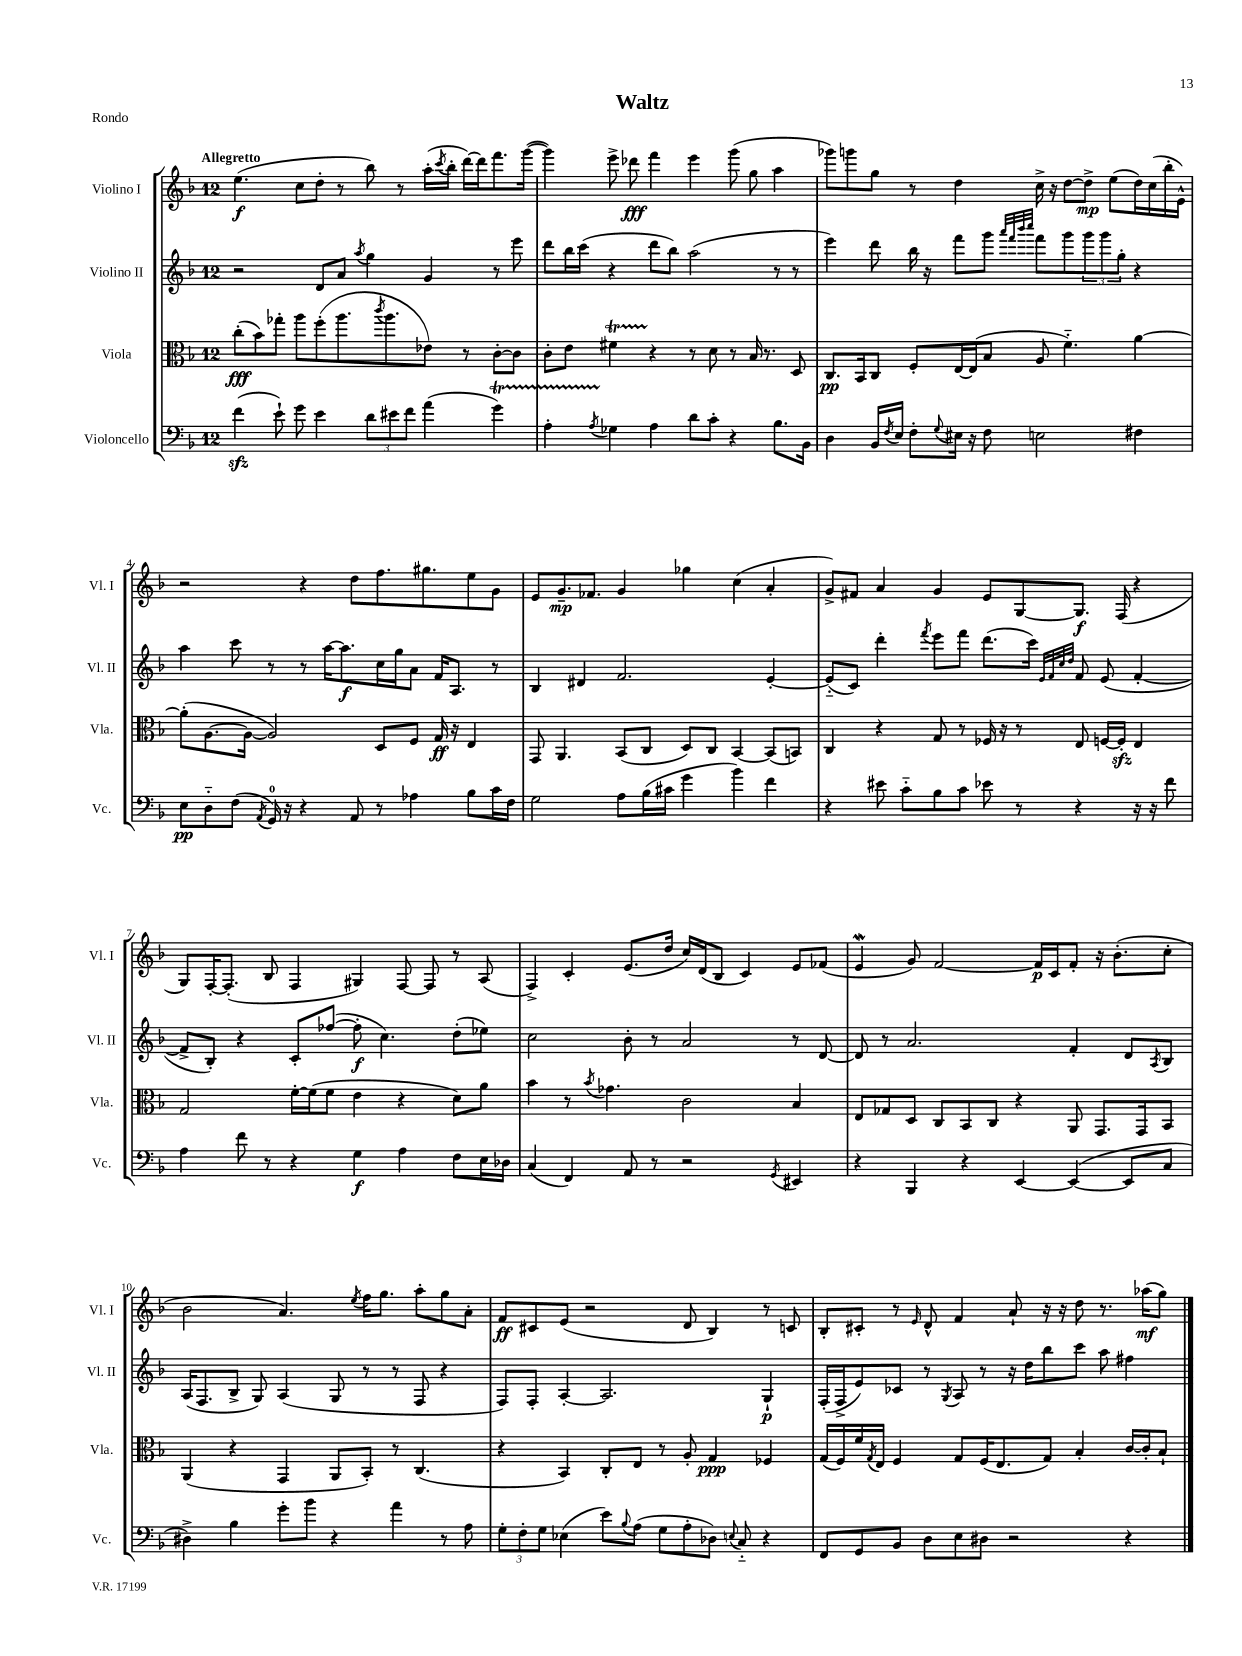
\header { title = "Waltz" piece = "Rondo" }
<<
\new StaffGroup <<
\new Staff = "s0" \with { instrumentName = "Violino I" shortInstrumentName = "Vl. I" } {
    \clef treble \key f \major \once \override Staff.TimeSignature.style = #'single-digit \time 12/8 \tempo "Allegretto"
    e''4.\f( c''8 d''8-. r8 bes''8) r8 a''16-.( \acciaccatura { c'''8 } bes''16-. d'''16~) d'''16 f'''8. g'''16~( |
    g'''4) e'''8-> des'''8\fff f'''4 e'''4 g'''8( g''8 a''4 |
    ges'''8) g'''8 g''8 r8 d''4 c''16-> r16 d''8~ d''8->\mp e''8( d''16) c''16( bes''16-. e'16-^) |
    r2 r4 d''8 f''8. gis''8. e''8 g'8 |
    e'8 g'8.--\mp fes'8. g'4 ges''4 c''4( a'4-. |
    g'8->) fis'8 a'4 g'4 e'8 g8~ g8.\f f16( r4 |
    g8) f16~-. f8.-.( bes8 f4 gis4) f8~ f8 r8 a8( |
    f4->) c'4-. e'8.( d''16 c''16) d'16( bes8 c'4) e'8 fes'8( |
    e'4\mordent g'8) f'2~ f'16\p c'16 f'8-. r16 bes'8.-.( c''8-. |
    bes'2 a'4.) \acciaccatura { e''8 } f''16 g''8. a''8-. g''8 a'8-. |
    f'8\ff cis'8 e'8( r2 d'8 bes4) r8 c'8 |
    bes8-. cis'8-. r8 \grace { e'16 } d'8-^ f'4 a'8-! r16 r16 d''8 r8. aes''16\mf( g''8) \bar "|." |
}
\new Staff = "s1" \with { instrumentName = "Violino II" shortInstrumentName = "Vl. II" } {
    \clef treble \key f \major \once \override Staff.TimeSignature.style = #'single-digit \time 12/8
    r2 d'8 a'8 \acciaccatura { a''8 } g''4 g'4 r8 e'''8 |
    d'''8 bes''16 c'''16( r4 d'''8 bes''8) a''2( r8 r8 |
    e'''4) d'''8 bes''16 r16 f'''8 g'''8 \grace { a'''32 f'''32 bes'''32 c''''32 } f'''8 g'''8 \tuplet 3/2 { g'''8 g'''8 g''8-. } r4 |
    a''4 c'''8 r8 r8 a''16~ a''8.\f c''16 g''16 a'8 f'16 a8. r8 |
    bes4 dis'4 f'2. e'4~-. |
    e'8-_( c'8) d'''4-. \acciaccatura { f'''8 } e'''8 f'''8 d'''8.( c'''16) \grace { e'32 f'32 c''32 d''32 } f'8 e'8( f'4~-. |
    f'8-> bes8-.) r4 c'8-. fes''8~( fes''8-.\f c''4.) d''8-.( ees''8) |
    c''2 bes'8-. r8 a'2 r8 d'8~ |
    d'8 r8 a'2. f'4-. d'8 \acciaccatura { a8 } bes8 |
    a16( f8. bes8-> g8) a4( g8 r8 r8 f8 r4 |
    f8) f8-. a4~-. a2. g4-!\p |
    f16-.( f16-> e'8) ces'8 r8 \acciaccatura { g8 } a8 r8 r16 d''16 bes''8 c'''8 a''8 fis''4 \bar "|." |
}
\new Staff = "s2" \with { instrumentName = "Viola" shortInstrumentName = "Vla." } {
    \clef alto \key f \major \once \override Staff.TimeSignature.style = #'single-digit \time 12/8
    c''8-.\fff( bes'8) ges''8-. a''8 f''8-.( a''8. \acciaccatura { c'''8 } a''8. ees'8) r8 c'8~-. c'8 |
    c'8-. e'8 fis'4\startTrillSpan r4\stopTrillSpan r8 d'8 r8 bes16 r8. d8 |
    c8.\pp bes,16 c8 f8-. e16~ e16( bes8 a8 f'4.-_) a'4~ |
    a'8-.( a8.~ a16~ a2) d8 f8 g16\ff r16 e4 |
    g,8 a,4. bes,8( c8 d8) c8 bes,4~ bes,8( b,8) |
    c4 r4 g8 r8 fes16 r16 r8 e8 f16~ f16-.\sfz e4 |
    g2 f'16~-. f'16( f'8 e'4 r4 d'8) a'8 |
    bes'4 r8 \acciaccatura { bes'8 } ges'4. c'2 bes4 |
    e8 ges8 d8 c8 bes,8 c8 r4 a,8 g,8. g,16 bes,8 |
    a,4( r4 g,4 a,8 bes,8-.) r8 c4.( |
    r4 bes,4) c8-. e8 r8 a8-. g4\ppp fes4 |
    g16( f16) f'16 \acciaccatura { g8 } e16 f4 g8 f16( e8. g8) bes4-. c'16~ c'16-. bes8-! \bar "|." |
}
\new Staff = "s3" \with { instrumentName = "Violoncello" shortInstrumentName = "Vc." } {
    \clef bass \key f \major \once \override Staff.TimeSignature.style = #'single-digit \time 12/8
    f'4\sfz( e'8-!) g'8 e'4 \tuplet 3/2 { d'8 eis'8 f'8 } a'4( g'4\startTrillSpan) |
    a4-. \acciaccatura { a8 } ges4\stopTrillSpan a4 d'8 c'8-. r4 bes8. bes,16 |
    d4 bes,16 \acciaccatura { f8 } e16 f8-. \appoggiatura { g8 } eis16 r16 f8 e2 fis4 |
    e8\pp d8-_ f8( \acciaccatura { a,8 } g,16-0) r16 r4 a,8 r8 aes4 bes8 c'16 f16 |
    g2 a8 bes16( cis'16 g'4 bes'4) f'4 |
    r4 eis'8 c'8-_ bes8 c'8 ees'8 r8 r4 r16 r16 f'8 |
    a4 f'8 r8 r4 g4\f a4 f8 e16 des16 |
    c4( f,4) a,8 r8 r2 \acciaccatura { g,8 } eis,4 |
    r4 bes,,4 r4 e,4~ e,4~( e,8 c8 |
    dis4->) bes4 g'8-. bes'8 r4 a'4 r8 a8 |
    \tuplet 3/2 { g8-. f8-. g8 } ees4( e'8) \appoggiatura { bes8 } a8( g8 a8-. des8) \appoggiatura { e8 } c8-_ r4 |
    f,8 g,8 bes,8 d8 e8 dis8 r2 r4 \bar "|." |
}
>>
>>
